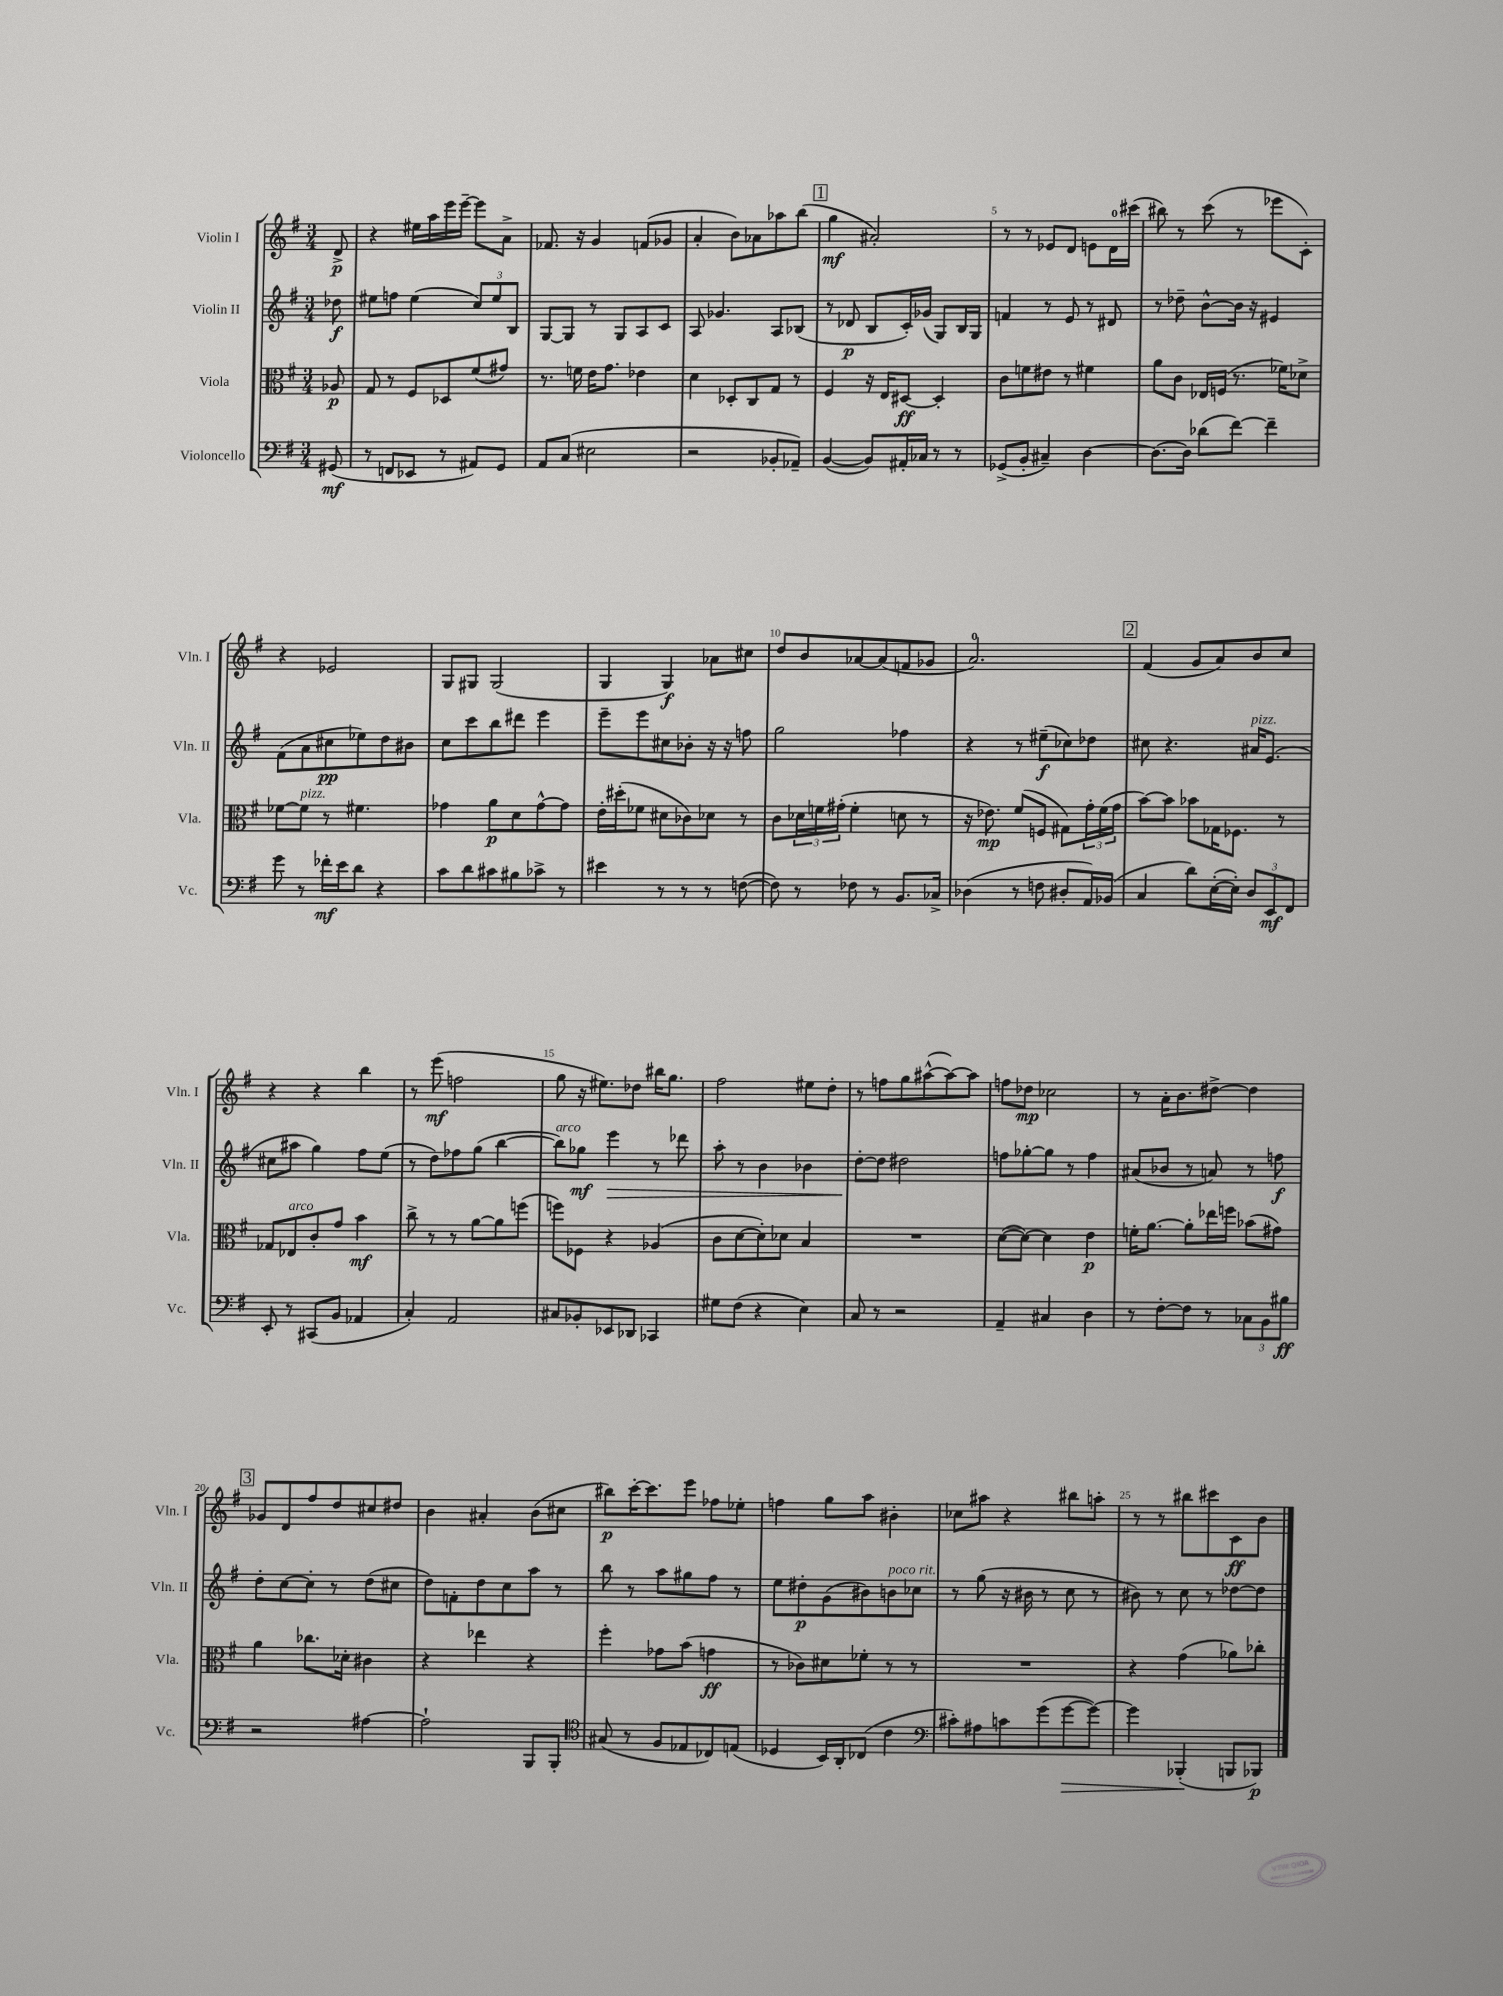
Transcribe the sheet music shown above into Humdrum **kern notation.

**kern	**dynam	**kern	**dynam	**kern	**dynam	**kern	**dynam
*part4	*part4	*part3	*part3	*part2	*part2	*part1	*part1
*staff4	*staff4	*staff3	*staff3	*staff2	*staff2	*staff1	*staff1
*I"Violoncello	*	*I"Viola	*	*I"Violin II	*	*I"Violin I	*
*I'Vc.	*	*I'Vla.	*	*I'Vln. II	*	*I'Vln. I	*
*clefF4	*	*clefC3	*	*clefG2	*	*clefG2	*
*k[f#]	*	*k[f#]	*	*k[f#]	*	*k[f#]	*
*M3/4	*	*M3/4	*	*M3/4	*	*M3/4	*
=	=	=	=	=	=	=	=
(8GG#X/	mf	8A-X/	p	8dd-X\	f	8d^/	p
=1	=1	=1	=1	=1	=1	=1	=1
8r	.	8G/	.	8ee#X\L	.	4r	.
8FFn/L	.	8r	.	8ffn\J	.	.	.
8EE-X/J	.	8F#/L	.	(4ee#\	.	16ee#X\LL	.
.	.	.	.	.	.	16aa\	.
8r	.	8D-X/	.	.	.	16eee\	.
.	.	.	.	.	.	[16eee~\JJ	.
8AA#X/L)	.	(8f#/	.	12cc/L)	.	8eee\L]	.
.	.	.	.	12ee#/	.	.	.
8GG/J	.	8g#X/J)	.	.	.	8a^\J	.
.	.	.	.	12B/J	.	.	.
=2	=2	=2	=2	=2	=2	=2	=2
8AA/L	.	8.r	.	[8G/L	.	8.f-X/	.
(8C/J	.	.	.	8G/J]	.	.	.
.	.	16fn\	.	.	.	16r	.
2E#X\	.	16e\KL	.	8r	.	4g/	.
.	.	8.g\J	.	.	.	.	.
.	.	.	.	8G/L	.	.	.
.	.	4e-X\	.	8A/	.	(8fn/L	.
.	.	.	.	8c/J	.	8g-X/J	.
=3	=3	=3	=3	=3	=3	=3	=3
2r	.	4d\	.	8A/	.	4a'/	.
.	.	.	.	4.g-X/	.	.	.
.	.	8D-X'/L	.	.	.	8b\L)	.
.	.	8C/	.	.	.	8a-X\	.
8BB-X'/L	.	8G/J	.	8A/L	.	8aa-X\	.
8AA-X~/J)	.	8r	.	(8B-X/J	.	(8bb\J	.
!!LO:REH:place=s1:t=1
=4	=4	=4	=4	=4	=4	=4	=4
([4BB/	.	4F#/	.	8r	.	4gg\	mf
.	.	.	.	8d-X/	p	.	.
8BB/L])	.	16r	.	8B/L	.	2a#X'/)	.
.	.	16E/KL	.	.	.	.	.
16AA#X'/L	.	[8D#X/J	ff	16c'/L)	.	.	.
16C-X/JJ	.	.	.	(16g-X/JJ	.	.	.
8r	.	4D#'/]	.	8G/L)	.	.	.
8r	.	.	.	16B/L	.	.	.
.	.	.	.	16G/JJ	.	.	.
=5	=5	=5	=5	=5	=5	=5	=5
(8GG-X^/L	.	8c\L	.	4fn/	.	8r	.
8BB'/J	.	8fn\	.	.	.	8r	.
4C#X~/)	.	8e#X\J	.	8r	.	8e-X/L	.
.	.	8r	.	8e/	.	8d/J	.
[4D\	.	4f#X\	.	8r	.	8en\L	.
.	.	.	.	8d#X/	.	16d\L	.
.	.	.	.	.	.	(16ccc#X\JJ	.
=6	=6	=6	=6	=6	=6	=6	=6
8.D\L_	.	8a\L	.	8r	.	8bb#X\)	.
.	.	8c\J	.	8dd-X~\	.	8r	.
16D\Jk]	.	.	.	.	.	.	.
(8d-X\L	.	16E-X/LL	.	[8b^^\L	.	(8ccc\	.
.	.	(16Fn/JJ	.	.	.	.	.
[8f#\J)	.	8.r	.	16b\Jk]	.	8r	.
.	.	.	.	16r	.	.	.
4f#~\]	.	.	.	4e#X/	.	8eee-X\L	.
.	.	16f-X\KL)	.	.	.	.	.
.	.	8d-X^\J	.	.	.	8c'\J)	.
!!LO:LB:g=z
=7	=7	=7	=7	=7	=7	=7	=7
8g\	.	[8f-X\L	.	(8f#\L	.	4r	.
!	!	!LO:TX:a:i:t=pizz.	!	!	!	!	!
8r	.	8f-\J]	.	8a\	.	.	.
16f-X'\LL	mf	8r	.	8cc#X\	pp	2e-X/	.
16e\J	.	.	.	.	.	.	.
8d\J	.	4.f#X\	.	8ee-X\)	.	.	.
4r	.	.	.	8dd\	.	.	.
.	.	.	.	8b#X\J	.	.	.
=8	=8	=8	=8	=8	=8	=8	=8
8c\L	.	4g-X\	.	8cc\L	.	8G/L	.
8d\	.	.	.	8ccc\	.	8G#X/J	.
8c#X\	.	8a\L	p	8bb\	.	(2G#/	.
8B#X\	.	8d\	.	8ddd#X\J	.	.	.
8c-X^\J	.	[8g-^^\	.	4eee\	.	.	.
8r	.	8g-\J]	.	.	.	.	.
=9	=9	=9	=9	=9	=9	=9	=9
4e#X\	.	16e'\LL	.	8eee~\L	.	4G/	.
.	.	(16dd#X'\J	.	.	.	.	.
.	.	8f-X\J	.	8eee\	.	.	.
8r	.	8d#X\L	.	8cc#X\	.	4G/)	f
8r	.	8c-X\)	.	8b-X'\J	.	.	.
8r	.	8d-X\J	.	16r	.	8a-X\L	.
.	.	.	.	16r	.	.	.
([8Fn\	.	8r	.	8ffn\	.	8cc#X\J	.
=10	=10	=10	=10	=10	=10	=10	=10
8F\])	.	8c\L	.	2gg\	.	8dd/L	.
8r	.	24d-X\L	.	.	.	8b/	.
.	.	24fn\	.	.	.	.	.
.	.	(24g#X'\JJ	.	.	.	.	.
8F-X\	.	4f'\	.	.	.	[8a-X/	.
8r	.	.	.	.	.	(8a-/]	.
8.BB/L	.	8dn\	.	4ff-X\	.	8fn/	.
.	.	8r	.	.	.	8g-X/J	.
16C-X^/Jk	.	.	.	.	.	.	.
=11	=11	=11	=11	=11	=11	=11	=11
(4D-X\	.	16r	.	4r	.	2.a/)	.
.	.	8.e-X\)	mp	.	.	.	.
8r	.	(8f#/L	.	8r	.	.	.
8Fn\	.	8Fn/J	.	(8ee#X~\L	f	.	.
8D#X'/L	.	8G#X\L)	.	8cc-X\)	.	.	.
16AA/L)	.	24g'\L	.	8dd-X\J	.	.	.
.	.	(24f#\	.	.	.	.	.
(16BB-X/JJ	.	.	.	.	.	.	.
.	.	24g\JJ	.	.	.	.	.
!!LO:REH:place=s1:t=2
=12	=12	=12	=12	=12	=12	=12	=12
4C/	.	[8b\L)	.	8cc#X\	.	(4f#/	.
.	.	8b\J]	.	4.r	.	.	.
8d\L)	.	8b-X\L	.	.	.	8g/L	.
([16E'\L	.	16G-X\K	.	.	.	8a/)	.
16E'\JJ])	.	8.F-X\J	.	.	.	.	.
!	!	!	!	!LO:TX:a:i:t=pizz.	!	!	!
12D/L	.	.	.	16a#X/KL	.	8b/	.
.	.	.	.	(8.e/J	.	.	.
12EE/	mf	.	.	.	.	.	.
.	.	8r	.	.	.	8cc/J	.
12FF#/J	.	.	.	.	.	.	.
!!LO:LB:g=z
=13	=13	=13	=13	=13	=13	=13	=13
8EE'/	.	8G-X/L	.	8cc#X\L	.	4r	.
!	!	!LO:TX:a:i:t=arco	!	!	!	!	!
8r	.	8E-X/	.	8aa#X\J	.	.	.
(8CC#X/L	.	8c'/	.	4gg\)	.	4r	.
8BB/J	.	8g/J	.	.	.	.	.
4AA-X/	.	4b\	mf	8ff#\L	.	4bb\	.
.	.	.	.	(8ee\J	.	.	.
=14	=14	=14	=14	=14	=14	=14	=14
4C'/)	.	8cc^\	.	8r	.	8r	.
.	.	8r	.	8dd\L)	.	(8eee\	mf
2AA/	.	8r	.	8ff-X\	.	2ffn\	.
.	.	[8a\L	.	(8gg\J	.	.	.
.	.	8a\]	.	[4bb\	.	.	.
.	.	(8ffn\J	.	.	.	.	.
=15	=15	=15	=15	=15	=15	=15	=15
!	!	!	!	!LO:TX:a:i:t=arco	!	!	!
8C#X/L	.	8ffn\L)	.	8bb\L])	.	8gg\	.
8BB-X'/	.	8F-X\J	.	8gg-X\J	mf	16r	.
.	.	.	.	.	.	8.ee#X\L)	.
!	!	!	!	!	!LO:HP:b	!	!
8EE-X/	.	4r	.	4eee\	>	.	.
8DD-X/J	.	.	.	.	.	8dd-X\J	.
4CC-X/	.	(4A-X/	.	8r	.	16bb#X\KL	.
.	.	.	.	.	.	8.gg\J	.
.	.	.	.	8ddd-X\	.	.	.
=16	=16	=16	=16	=16	=16	=16	=16
8G#X\L	.	8c\L	.	8aa'\	.	2ff#\	.
(8F#\J	.	[8d\	.	8r	.	.	.
4r	.	8d'\])	.	4b\	.	.	.
.	.	8d-X\J	.	.	.	.	.
4E\)	.	4B/	.	4b-X\	.	8ee#X\L	.
.	.	.	.	.	.	8dd'\J	.
=17	=17	=17	=17	=17	=17	=17	=17
8C/	.	2.r	.	[8dd'\L	.	8r	.
8r	.	.	.	8dd\J]	]	8ffn\L	.
2r	.	.	.	2dd#X\	.	8gg\	.
.	.	.	.	.	.	([8aa#X^^\	.
.	.	.	.	.	.	8aa#\_)	.
.	.	.	.	.	.	8aa#\J]	.
=18	=18	=18	=18	=18	=18	=18	=18
4AA~/	.	([8d\L	.	8ffn\L	.	8ffn\L	.
.	.	8d\J_)	.	[8gg-X'\	.	8dd-X\J	mp
4C#X/	.	4d\]	.	8gg-\J]	.	2cc-X\	.
.	.	.	.	8r	.	.	.
4D\	.	4e\	p	4ff\	.	.	.
=19	=19	=19	=19	=19	=19	=19	=19
8r	.	16fn'\KL	.	(8a#X/L	.	8r	.
.	.	[8.a\J	.	.	.	.	.
[8F#'\L	.	.	.	8b-X/J	.	16a'\KL	.
.	.	.	.	.	.	8.b\	.
8F#\J]	.	8a'\L]	.	8r	.	.	.
8r	.	16ee-X\L	.	8an/)	.	[8dd#X^\J	.
.	.	16ffn\JJ	.	.	.	.	.
12C-X\L	.	(8b-X\L	.	8r	.	4dd#\]	.
12BB\	.	.	.	.	.	.	.
.	.	8g#X\J)	.	8ffn\	f	.	.
12B#X\J	ff	.	.	.	.	.	.
!!LO:LB:g=z
!!LO:REH:place=s1:t=3
=20	=20	=20	=20	=20	=20	=20	=20
2r	.	4a\	.	8dd'\L	.	8g-X/L	.
.	.	.	.	[8cc\	.	8d/	.
.	.	8.cc-X\L	.	8cc'\J]	.	8ff#/	.
.	.	.	.	8r	.	8dd/	.
.	.	16d-X'\Jk	.	.	.	.	.
[4A#X\	.	4c#X\	.	(8dd\L	.	8cc#X/	.
.	.	.	.	8cc#X\J	.	8dd#X/J	.
=21	=21	=21	=21	=21	=21	=21	=21
2A#`\]	.	4r	.	8dd\L)	.	4b\	.
.	.	.	.	8fn'\	.	.	.
.	.	4ee-X\	.	8dd\	.	4a#X'/	.
.	.	.	.	8cc\	.	.	.
8BBB/L	.	4r	.	8aa\J	.	(8b\L	.
8BBB'/J	.	.	.	8r	.	8cc#X\J	.
=22	=22	=22	=22	=22	=22	=22	=22
*clefC4	*	*	*	*	*	*	*
(8G#X/	.	4ff#'\	.	8bb\	.	8bb#X\L)	p
8r	.	.	.	8r	.	[16ccc'\K	.
.	.	.	.	.	.	8.ccc\]	.
8F#/L	.	8g-X\L	.	8aa\L	.	.	.
8E-X/	.	(8b\J	.	8gg#X\	.	8eee\J	.
8C-X/)	.	4gn\	ff	8ff#\J	.	8ff-X\L	.
(8En/J	.	.	.	8r	.	8ee-X'\J	.
=23	=23	=23	=23	=23	=23	=23	=23
4D-X/	.	8r	.	8ee\L	.	4ffn\	.
.	.	8c-X\L)	.	8dd#X'\	p	.	.
16BB/LL)	.	8d#X\	.	(8g\	.	8gg\L	.
16AA'/J	.	.	.	.	.	.	.
(8C-X/J	.	8f-X'\J	.	8b#X\)	.	8aa\J	.
!	!	!	!	!LO:TX:a:i:t=poco rit.	!	!	!
4c\	.	8r	.	8bn\	.	4b#X'\	.
.	.	8r	.	8cc-X\J	.	.	.
=24	=24	=24	=24	=24	=24	=24	=24
*clefF4	*	*	*	*	*	*	*
8c#X'\L)	.	2.r	.	8r	.	8cc-X\L	.
8A#X\	.	.	.	(8gg\	.	8aa#X\J	.
8cn\	.	.	.	16r	.	4r	.
.	.	.	.	16b#X\	.	.	.
(8g\	.	.	.	8r	.	.	.
!	!LO:HP:b	!	!	!	!	!	!
[8g\	>	.	.	8cc\	.	8bb#X\L	.
8g\J_)	.	.	.	8r	.	8aan'\J	.
=25	=25	=25	=25	=25	=25	=25	=25
4g\]	.	4r	.	8b#X\)	.	8r	.
.	.	.	.	8r	.	8r	.
(4BBB-X'/	.	(4g\	.	8cc\	.	8bb#X\L	.
.	.	.	.	8r	.	8ccc#X\	.
8BBBn/L	]	8a-X\L)	.	[8dd-X\L	.	8c\	ff
8BBB-X/J)	p	8cc-X'\J	.	8dd-\J]	.	8b\J	.
==	==	==	==	==	==	==	==
*-	*-	*-	*-	*-	*-	*-	*-
